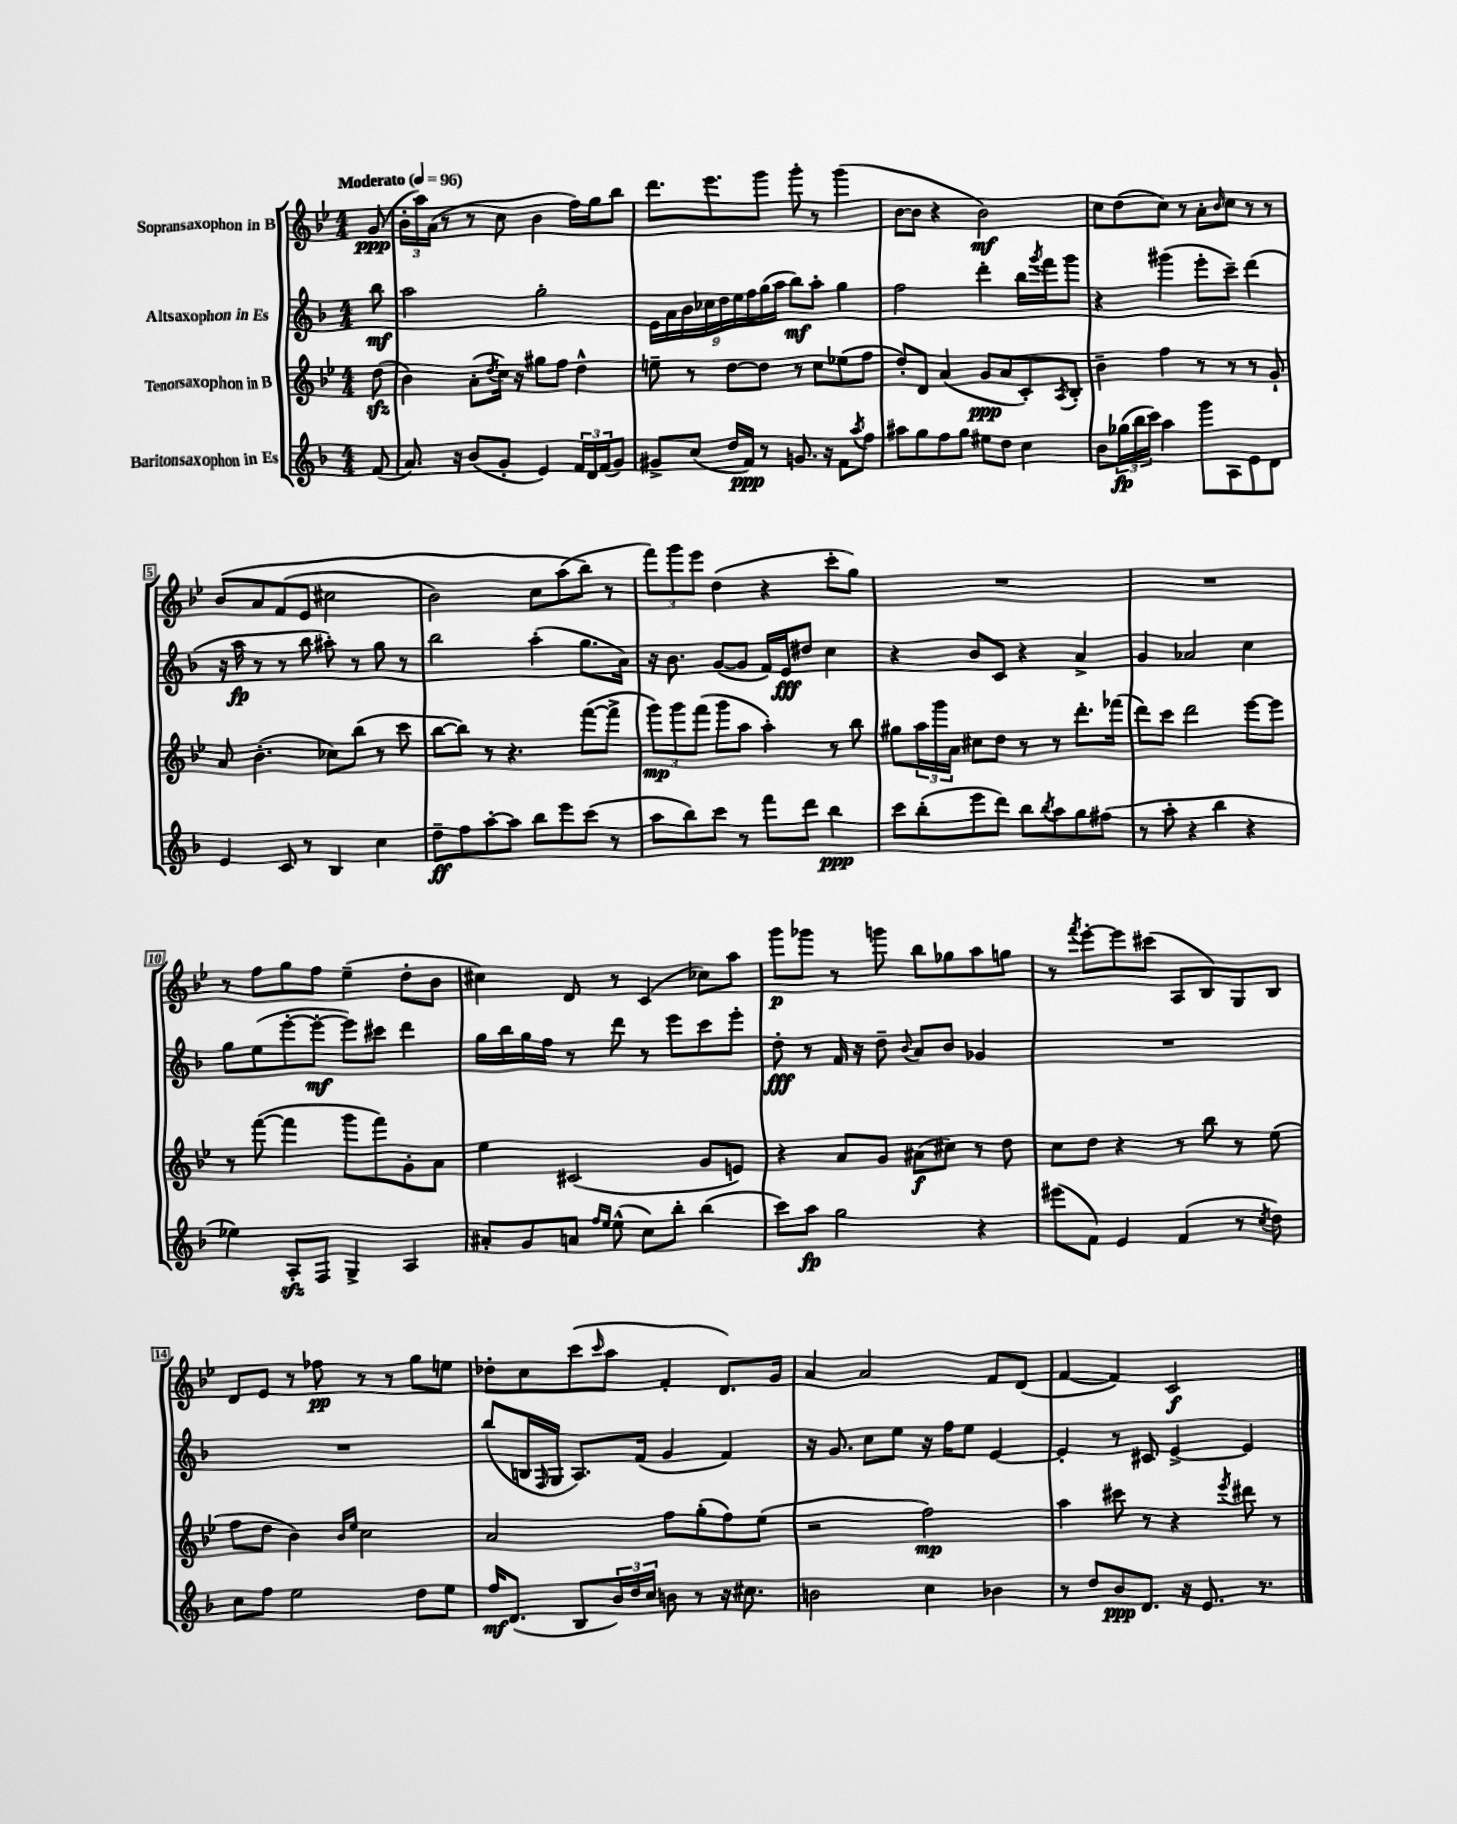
<<
\new StaffGroup <<
\new Staff = "s0" \with { instrumentName = "Sopransaxophon in B" } {
    \clef treble \key bes \major \numericTimeSignature \time 4/4 \partial 8 \tempo "Moderato" 4 = 96
    g'8\ppp( |
    \tuplet 3/2 { bes'16-. a''16) a'16( } r8 r8 c''8 bes'4 f''16) g''16 bes''8 |
    d'''8. ees'''8. g'''8 g'''8-. r8 g'''4( |
    bes'8~ bes'8 r4 bes'2\mf) |
    c''8 d''8( c''8) r8 a'8-. \grace { bes'16 } c''8 r8 r8 |
    bes'8\( a'8 f'8( ees'8 cis''2 |
    bes'2) c''8 a''8( bes''8\) r8 |
    \tuplet 3/2 { f'''8) g'''8 ees'''8 } d''4( r4 c'''8-. g''8) |
    R1 |
    R1 |
    r8 f''8 g''8 f''8 ees''4--( d''8-. bes'8 |
    cis''4) d'8 r8 c'4( ces''8) a''8 |
    g'''8\p ges'''8 r8 g'''8 bes''8 ges''8 a''8 g''8 |
    r8 \acciaccatura { f'''8 } ees'''8~-. ees'''8 cis'''8( a8 bes8) g8 bes8 |
    d'8 ees'8 r8 fes''8\pp r8 r8 g''8 e''8 |
    des''8-. c''8 c'''8( \grace { c'''16 } a''8 f'4-. d'8.) g'16 |
    a'4 a'2 f'8 d'8( |
    f'4~ f'4) c'2\f \bar "|." |
}
\new Staff = "s1" \with { instrumentName = "Altsaxophon in Es" } {
    \clef treble \key f \major \numericTimeSignature \time 4/4 \partial 8
    bes''8\mf |
    a''2 g''2-. |
    \tuplet 9/8 { e'16 a'16 bes'16 ces''16 d''16 e''16 f''16 g''16( a''16 } bes''8\mf) a''8-. g''4 |
    f''2 d'''4-. bes''16 \acciaccatura { g'''8 } f'''16 g'''8 |
    r4 gis'''4( e'''8-. c'''8--) d'''4( |
    r16 a''16\fp r8 r8 bes''8 ais''8-.) r8 g''8 r8 |
    bes''2 a''4-.( g''8. a'16) |
    r16 bes'8. g'8~( g'8 f'16) e'16\fff dis''8 c''4 |
    r4 bes'8 c'8 r4 a'4-> |
    g'4 aes'2 c''4 |
    g''8 e''8( e'''8~-. e'''8~-.\mf e'''8) cis'''8 d'''4 |
    g''16 bes''16 g''16 f''16 r8 d'''8 r8 e'''8 c'''8 e'''8-. |
    d''8-.\fff r8 f'16 r16 d''8-- \appoggiatura { bes'8 } a'8 bes'8 ges'4 |
    R1 |
    R1 |
    bes''8( b16 \grace { f16 } g16 a8.) f'16( g'4 f'4) |
    r16 g'8. c''8 e''8 r16 f''16 e''8 e'4~ |
    e'4-. r8 cis'8 e'4~-> e'4 \bar "|." |
}
\new Staff = "s2" \with { instrumentName = "Tenorsaxophon in B" } {
    \clef treble \key bes \major \numericTimeSignature \time 4/4 \partial 8
    d''8\sfz( |
    bes'4) a'8-.( \acciaccatura { d''8 } c''16) r16 gis''8 f''8 d''4-^ |
    e''8-- r8 d''8~ d''8 r8 c''8 ees''8( f''8 |
    d''8-.) d'8 a'4( g'8\ppp a'8 c'8-.) \acciaccatura { a8 } bes8-. |
    bes'4-- f''4 r8 r8 r8 g'8-! |
    a'8 bes'4.-.( ces''8) bes''8( r8 c'''8 |
    bes''8~ bes''8) r8 r4. f'''8~( f'''8-> |
    \tuplet 3/2 { g'''8\mp) g'''8 f'''8( } g'''8 a''8 a''4-.) r8 bes''8 |
    gis''8 \tuplet 3/2 { a''16 g'''16 a'16 } cis''8 d''8 r8 r8 d'''8.-. fes'''16( |
    d'''8) c'''8 d'''2 ees'''8~ ees'''8 |
    r8 f'''8~( f'''4 g'''8 f'''8) g'8-. a'8 |
    ees''4 cis'2( g'8 e'8) |
    r4 a'8 g'8 ais'8\f( cis''8) r8 d''8 |
    c''8 d''8 r4 r8 bes''8 r8 ees''8( |
    f''8 d''8 bes'4) \grace { bes'16 ees''16 } c''2 |
    a'2 f''8 g''8-.( f''8) ees''8( |
    r2 f''2\mp) |
    a''4 cis'''8 r8 r4 \acciaccatura { ees'''8 } dis'''8 r8 \bar "|." |
}
\new Staff = "s3" \with { instrumentName = "Baritonsaxophon in Es" } {
    \clef treble \key f \major \numericTimeSignature \time 4/4 \partial 8
    f'8( |
    a'8.) r16 bes'8( g'8-. e'4) \tuplet 3/2 { f'16 d'16 f'16( } g'8) |
    gis'8-> c''8( d''16 f'16\ppp) r8 g'8. r16 f'8 \acciaccatura { a''8 } f''8 |
    ais''8 g''8 f''8 g''8 eis''8 d''8 c''4 |
    bes'8 \tuplet 3/2 { ges''16\fp( bes''16 c'''16) } a''4 g'''8 a8 e'8 d'8 |
    e'4 c'8 r8 bes4 c''4 |
    d''8--\ff f''8 a''8~-. a''8 bes''8 e'''8 c'''8( r8 |
    a''8 bes''8) c'''8 r8 f'''8 d'''8 bes''4\ppp |
    c'''8 bes''8-.( e'''8 d'''8) bes''8 \acciaccatura { bes''8 } a''8 g''8 fis''8( |
    r8 a''8-. r4 bes''4 r4 |
    ees''4) a8-.\sfz f8 g4-> a4 |
    ais'8-. g'8 a'8 \grace { f''16 e''16 } e''8-^( c''8) bes''8-. bes''4( |
    c'''8) a''8\fp g''2 r4 |
    eis'''8( f'8) e'4 f'4( r8 \acciaccatura { c''8 } d''8) |
    c''8 f''8 e''2 d''8 e''8 |
    f''16\mf d'8.( bes8 \tuplet 3/2 { bes'16) d''16 c''16 } b'8 r8 r16 cis''8. |
    b'2 c''4 bes'4 |
    r8 d''8 bes'8\ppp d'8. r16 e'8. r8. \bar "|." |
}
>>
>>
\layout { \context { \Score \override BarNumber.stencil = #(make-stencil-boxer 0.1 0.3 ly:text-interface::print) } }
